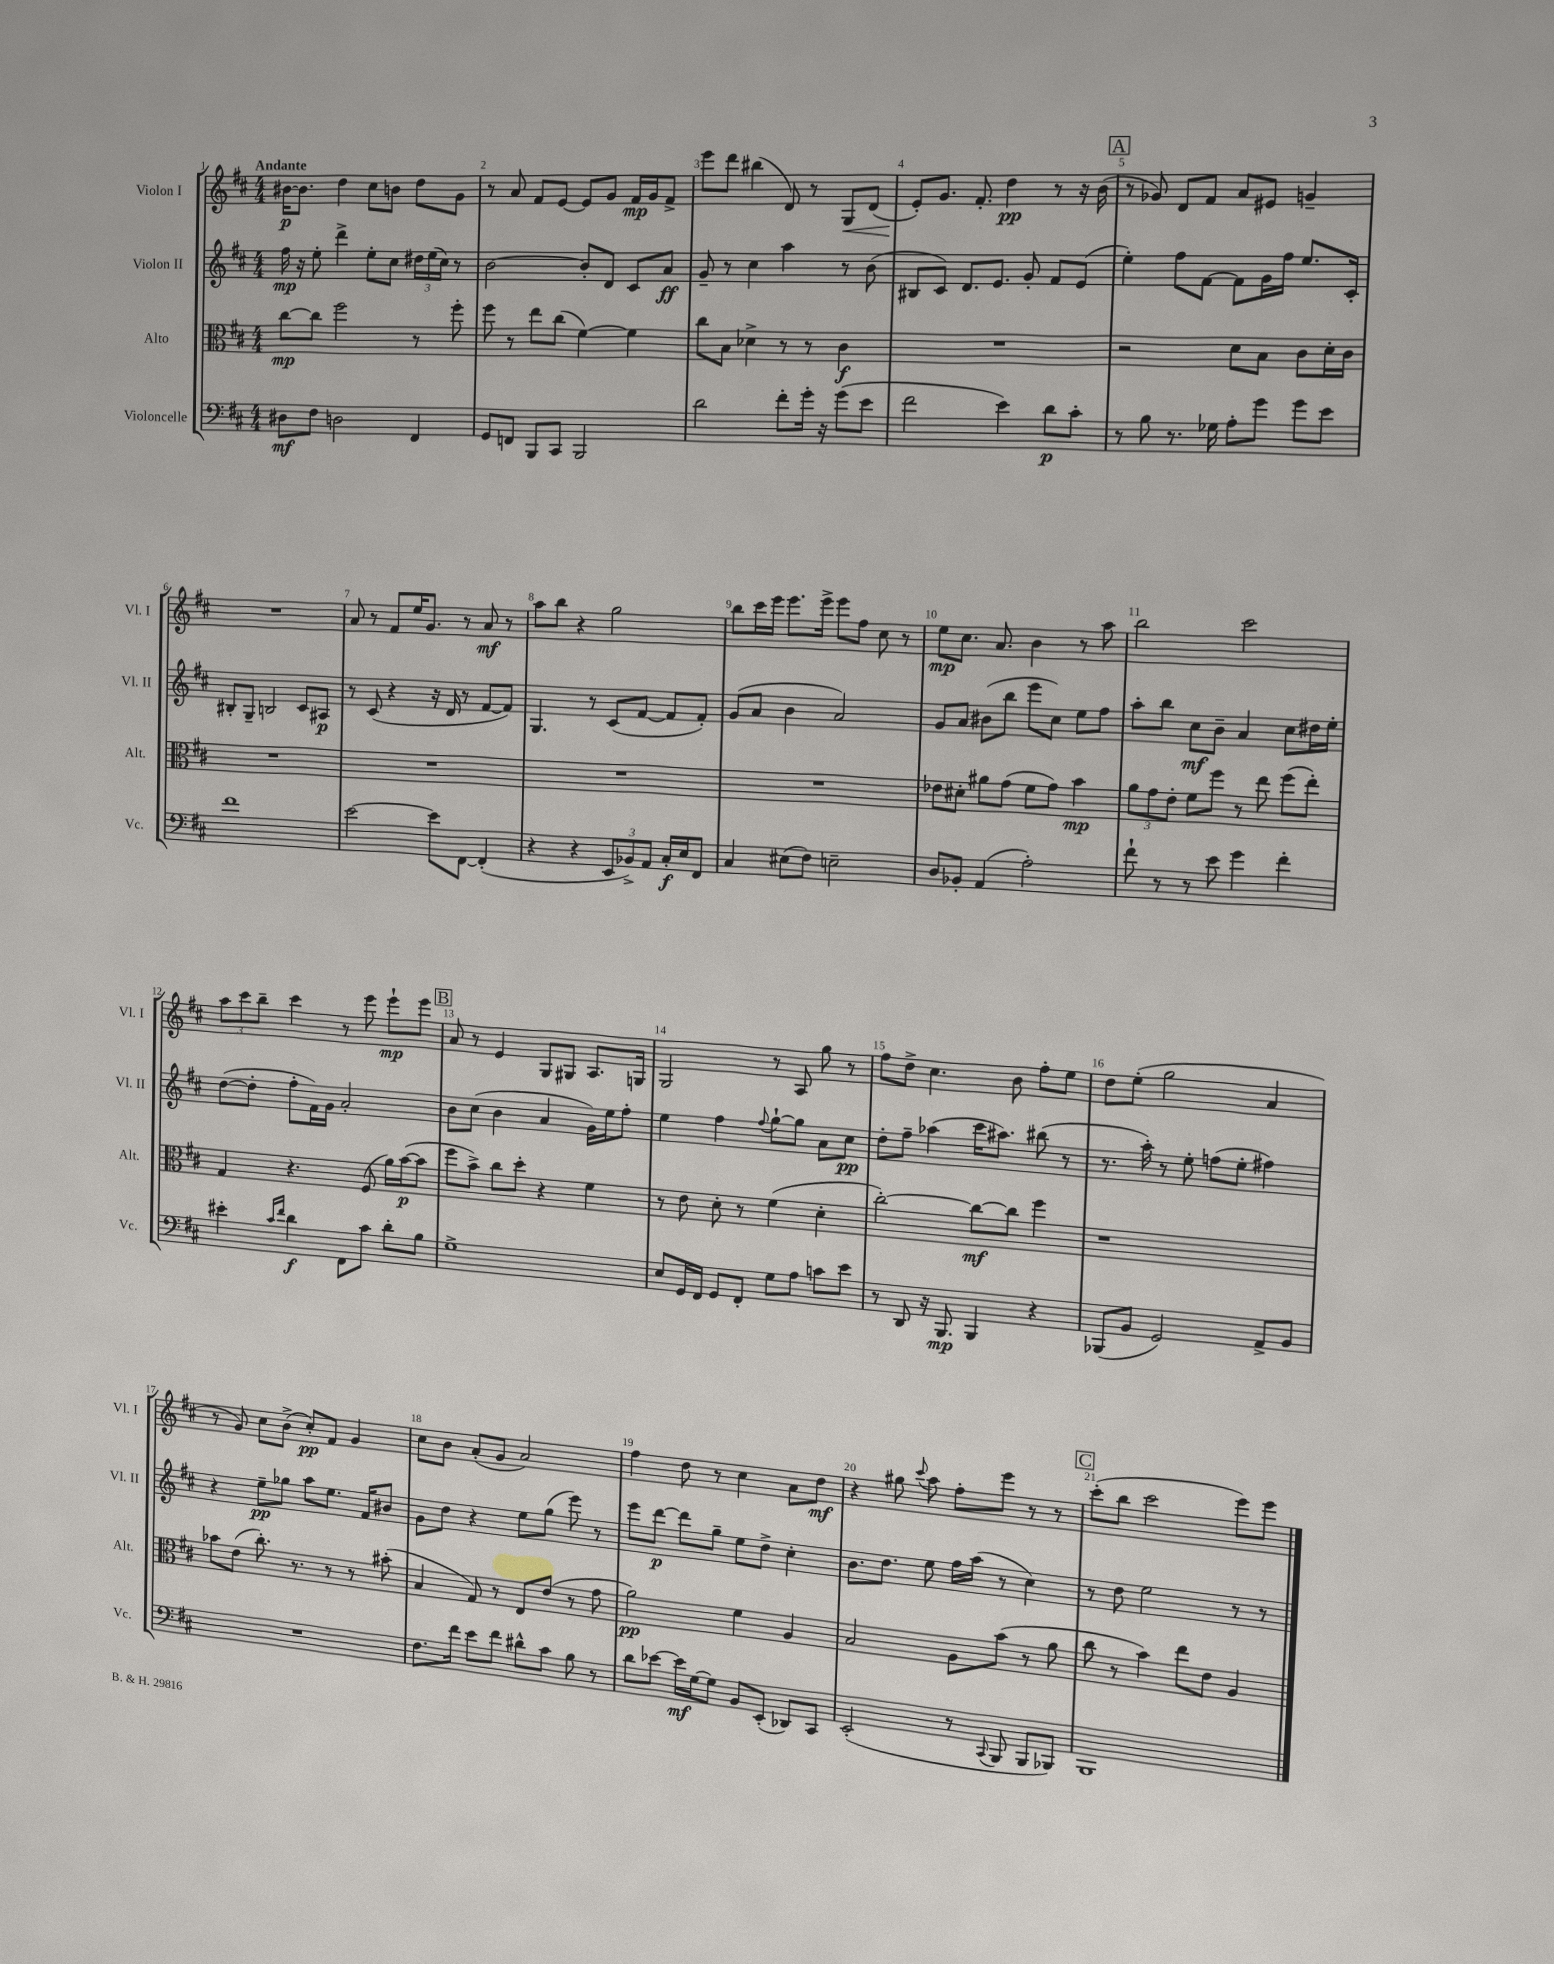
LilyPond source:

<<
\new StaffGroup <<
\new Staff = "s0" \with { instrumentName = "Violon I" shortInstrumentName = "Vl. I" } {
    \clef treble \key d \major \numericTimeSignature \time 4/4 \tempo "Andante"
    \autoBeamOff bis'16[~\p bis'8.] d''4 cis''8[ b'8] d''8[ g'8] |
    r8 a'8 fis'8[ e'8]~ e'8[ g'8] fis'16[\mp g'16 fis'8]-> |
    e'''8[ d'''8] bis''4( d'8) r8 g8[\< d'8]( |
    e'8[-.\!) g'8.] fis'8.-. d''4\pp r8 r16 b'16( |
    \mark \markup { \box "A" } r8 ges'8) d'8[ fis'8] a'8[ eis'8] g'4-- |
    R1 |
    a'8 r8 fis'8[ e''16 g'8.] r8 a'8\mf r8 |
    a''8[ b''8] r4 g''2 |
    b''8[ cis'''16 e'''16] e'''8.[ e'''16]-> e'''8[ fis''8] cis''8 r8 |
    e''8[\mp cis''8.] a'8. b'4 r8 a''8 |
    b''2 cis'''2 |
    \tuplet 3/2 { a''8[ cis'''8 b''8]-- } cis'''4 r8 e'''8 e'''8[-!\mp e'''8] |
    \mark \markup { \box "B" } a'8 r8 e'4 g8[ gis8] a8.[ g16] |
    g2 r8 a8 g''8 r8 |
    fis''8[ d''8]-> cis''4. b'8 fis''8[-. e''8] |
    d''8[ e''8]-.( g''2 a'4 |
    r8 g'8) cis''8[ b'8]->( cis''8[-.\pp) fis'8] g'4 |
    cis''8[ b'8] a'8[-.( g'8] a'2) |
    fis''4 d''8 r8 cis''4 a'8[ d''8]\mf |
    r4 gis''8 \appoggiatura { cis'''8 } a''8 fis''8[-. e'''8] r8 r8 |
    \mark \markup { \box "C" } cis'''8[-.( b''8] cis'''2 e'''8[) e'''8] \bar "|." |
}
\new Staff = "s1" \with { instrumentName = "Violon II" shortInstrumentName = "Vl. II" } {
    \clef treble \key d \major \numericTimeSignature \time 4/4
    \autoBeamOff fis''16\mp r16 e''8-. d'''4-> e''8[-. cis''8] \tuplet 3/2 { dis''16[ e''16( cis''16]) } r8 |
    b'2~ b'8[-. d'8] cis'8[ a'8]\ff |
    g'8-- r8 cis''4 a''4 r8 b'8( |
    bis8[ cis'8]) d'8.[ e'8.] g'8-. fis'8[ e'8]( |
    \mark \markup { \box "A" } e''4-.) fis''8[ fis'8]~ fis'8[ g'16 fis''16] e''8.[ cis'16]-. |
    bis8[-. g8]-- b2 cis'8[ ais8]\p |
    r8 cis'8( r4 r16 d'16 r8 fis'8[~ fis'8]) |
    g4. r8 cis'8[( fis'8]~ fis'8[ fis'8]-.) |
    g'8[( a'8] b'4 a'2) |
    g'8[ a'8] bis'8[( b''8] e'''8[ cis''8]) e''8[ fis''8] |
    a''8[-. b''8] cis''8[\mf b'8]-- a'4 cis''8[ dis''16 e''16]-. |
    d''8[~( d''8]-. fis''8[-. fis'16) g'16] a'2-. |
    \mark \markup { \box "B" } b'8[ cis''8]( b'4 a'4 g'16[) e''16 fis''8]-. |
    e''4 fis''4 \appoggiatura { fis''8 } g''8[~-! g''8] a'8[ cis''8]\pp |
    d''8[-. fis''8]-- aes''4( cis'''16[ ais''8.]) bis''8( r8 |
    r8. a''16-.) r8 e''8-. f''8[( e''8]-. fis''4) |
    r4 e''8[--\pp ges''8] a''8[ e''8.] fis'16[ bis'8] |
    g'8[ d''8] r4 e''8[ g''8]( e'''8) r8 |
    e'''8[ d'''8]~\p d'''8[ g''8]-- e''8[ d''8]-> cis''4-. |
    b'8.[ d''8.] e''8 fis''16[ a''16]( r8 cis''4) |
    \mark \markup { \box "C" } r8 d''8 e''2 r8 r8 \bar "|." |
}
\new Staff = "s2" \with { instrumentName = "Alto" shortInstrumentName = "Alt." } {
    \clef alto \key d \major \numericTimeSignature \time 4/4
    \autoBeamOff cis''8[~\mp cis''8] fis''2 r8 fis''8-. |
    fis''8 r8 e''8[ cis''8]( fis'4~) fis'4 |
    cis''8[ b8] des'4-> r8 r8 cis'4\f |
    R1 |
    \mark \markup { \box "A" } r2 d'8[ b8] cis'8[ d'16-. cis'16] |
    R1 |
    R1 |
    R1 |
    R1 |
    ees'8[ dis'8]-. ais'8[ g'8]( fis'8[ g'8]) b'4\mp |
    \tuplet 3/2 { a'8[ g'8 e'8]-. } fis'8[ fis''8] r8 e''8 fis''8[( e''8]-.) |
    g4 r4. fis8( a'16[) b'16~\p( b'8] |
    \mark \markup { \box "B" } fis''8[ b'8]->) cis''8[ d''8]-. r4 fis'4 |
    r8 e'8 d'8-. r8 fis'4( d'4-. |
    cis''2~-.) cis''8[~\mf cis''8] fis''4 |
    r1 |
    bes'8[ e'8]( cis''8.-.) r8. r8 r8 bis'8-.( |
    b4 g8) r8 e8[ e'8]( r8 g'8 |
    a'2\pp) fis'4 a4 |
    b2 a8[ b'8]( r8 a'8 |
    \mark \markup { \box "C" } cis''8 r8 b'4) e''8[ e'8] a4 \bar "|." |
}
\new Staff = "s3" \with { instrumentName = "Violoncelle" shortInstrumentName = "Vc." } {
    \clef bass \key d \major \numericTimeSignature \time 4/4
    \autoBeamOff dis8[\mf fis8] d2 fis,4 |
    g,8[ f,8] b,,8[ cis,8] b,,2 |
    d'2 fis'8[-. g'16]-. r16 g'8[( e'8] |
    fis'2 e'4) d'8[\p cis'8]-. |
    \mark \markup { \box "A" } r8 b8 r8. ges16 a8[-. g'8] g'8[ e'8] |
    fis'1 |
    e'2~ e'8[ fis,8]~ fis,4-.( |
    r4 r4 \tuplet 3/2 { e,8[ bes,8->) a,8] } cis16[-.\f e16 fis,8] |
    cis4 eis8[( fis8]) e2-- |
    d8[ bes,8]-. a,4( a2-.) |
    fis'8-! r8 r8 e'8 g'4 fis'4-. |
    eis'4-. \grace { cis'16[ fis'16] } d'4\f fis,8[ cis'8] d'8[-. b8] |
    \mark \markup { \box "B" } g1-> |
    e8[ g,16 fis,16] g,8[ fis,8]-. g8[ a8] c'8[ e'8] |
    r8 d,8 r16 b,,8.\mp b,,4 r4 |
    bes,,8[( b,8] g,2) a,8[-> b,8] |
    R1 |
    fis8.[ fis'16] e'8[ fis'8] dis'8[-^ cis'8] b8 r8 |
    d'8[ ees'8]~ ees'16[\mf g16~ g8] b,8[ e,8]-.( des,8[) cis,8] |
    e,2-.( r8 \appoggiatura { cis,8 } b,,8 b,,8[ bes,,8]) |
    \mark \markup { \box "C" } b,,1 \bar "|." |
}
>>
>>
\layout { \context { \Score \override BarNumber.break-visibility = ##(#f #t #t) barNumberVisibility = #all-bar-numbers-visible } }
